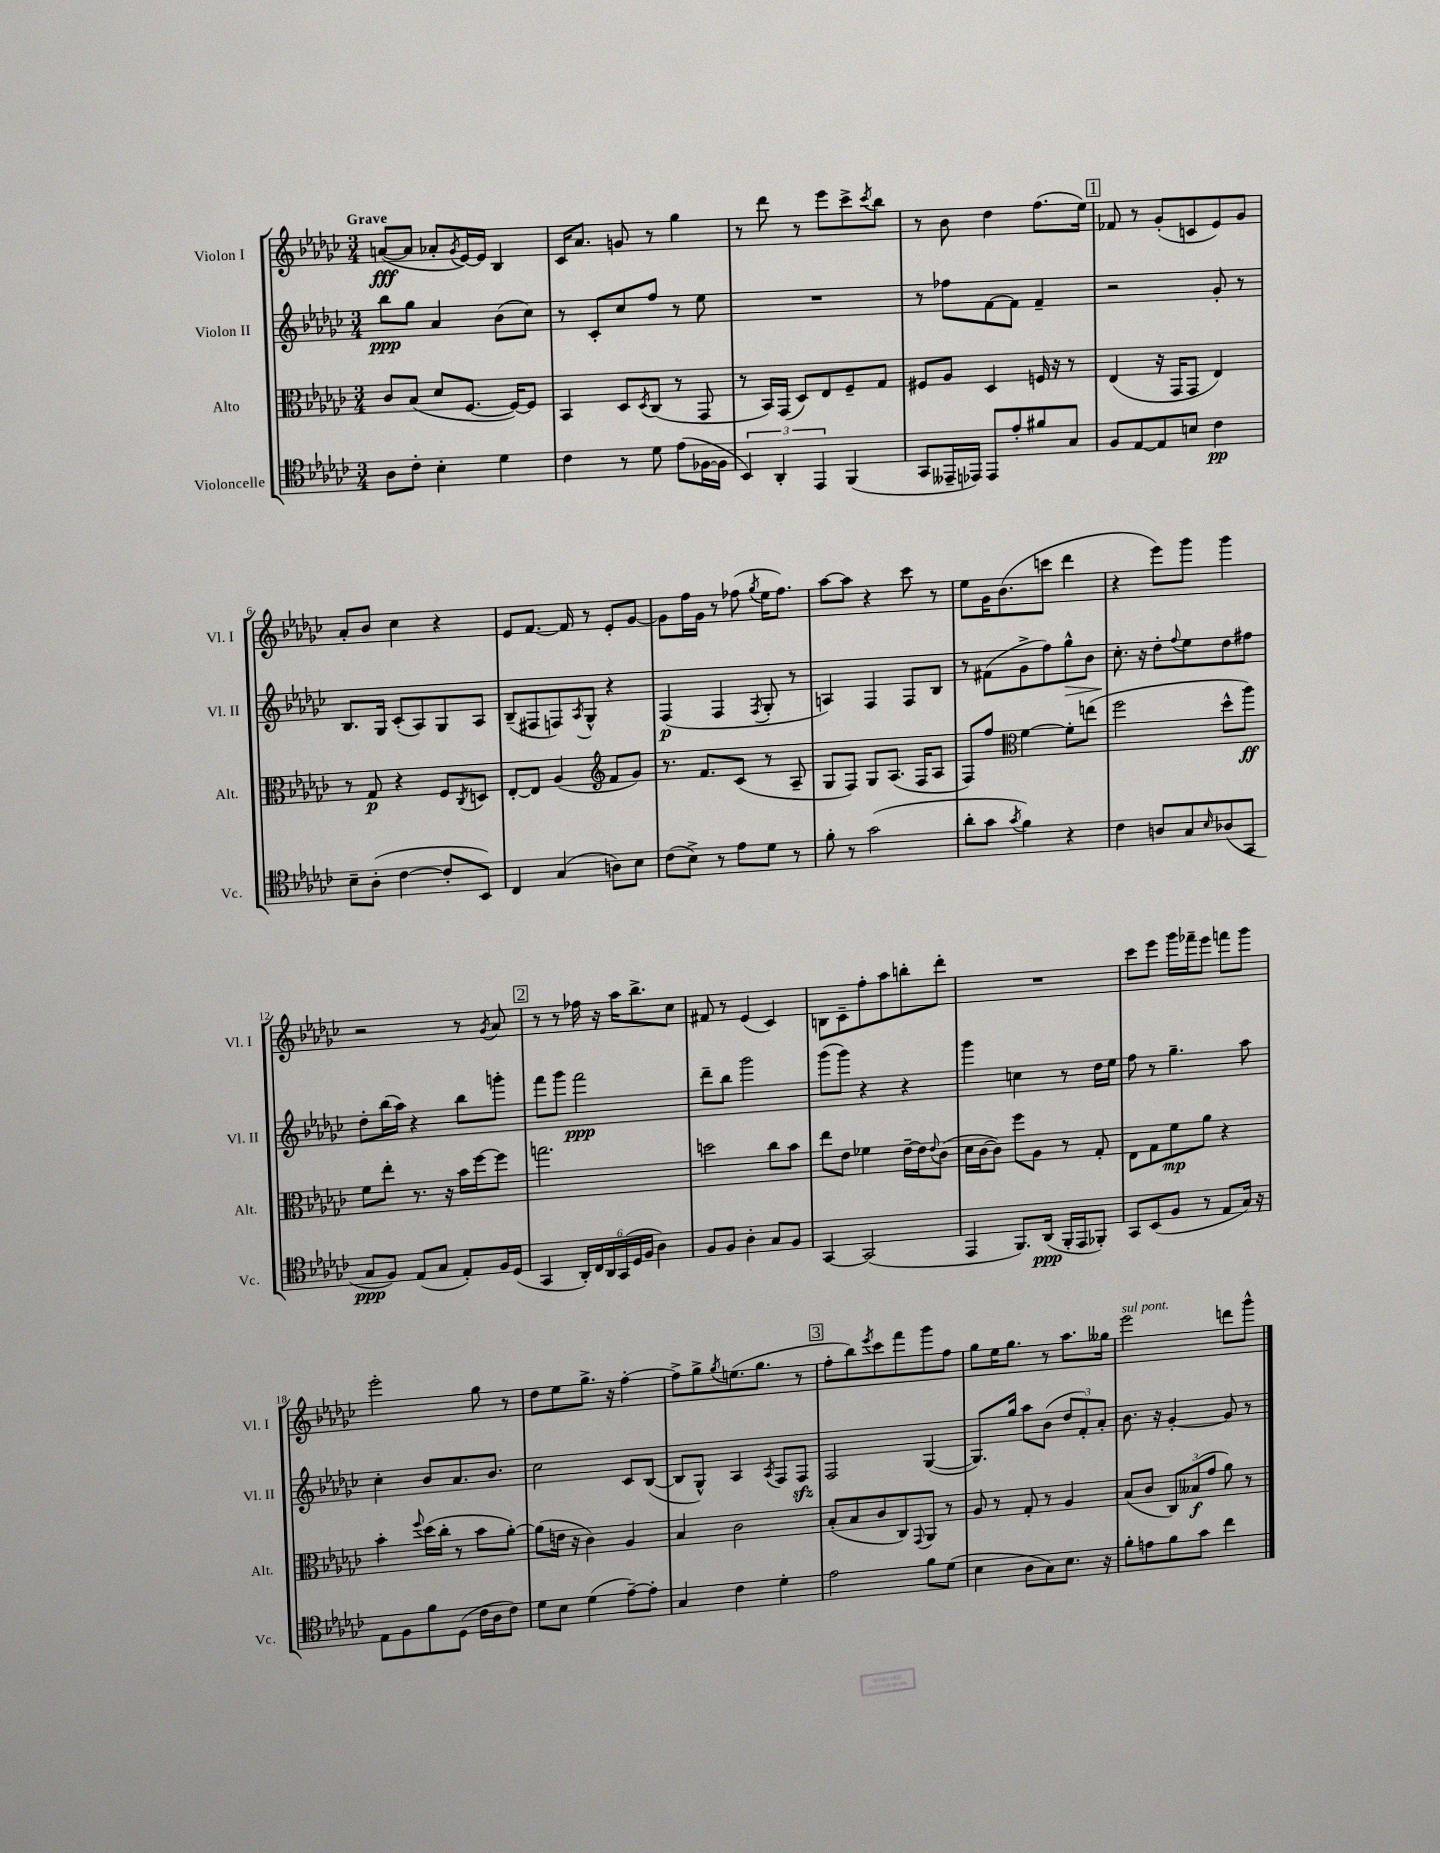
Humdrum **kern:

**kern	**dynam	**kern	**dynam	**kern	**dynam	**kern	**dynam
*part4	*part4	*part3	*part3	*part2	*part2	*part1	*part1
*staff4	*staff4	*staff3	*staff3	*staff2	*staff2	*staff1	*staff1
*I"Violoncelle	*	*I"Alto	*	*I"Violon II	*	*I"Violon I	*
*I'Vc.	*	*I'Alt.	*	*I'Vl. II	*	*I'Vl. I	*
*clefC4	*	*clefC3	*	*clefG2	*	*clefG2	*
*k[b-e-a-d-g-c-]	*	*k[b-e-a-d-g-c-]	*	*k[b-e-a-d-g-c-]	*	*k[b-e-a-d-g-c-]	*
*M3/4	*	*M3/4	*	*M3/4	*	*M3/4	*
=1	=1	=1	=1	=1	=1	=1	=1
!	!	!	!	!	!	!LO:TX:a:B:t=Grave	!
8A-\L	.	8c-/L	.	8bb-\L	ppp	([8an/L	fff
8c-'\J	.	(8B-/J	.	8gg-\J	.	8a/J]	.
4B-'\	.	8d-/L	.	4a-/	.	8a-X'/L	.
.	.	.	.	.	.	8qg-/	.
.	.	[8.F/J	.	.	.	[16e-/L)	.
.	.	.	.	.	.	16e-/JJ]	.
4d-\	.	.	.	(8b-\L	.	4B-/	.
.	.	16F/KL_)	.	.	.	.	.
.	.	8F/J]	.	8cc-\J)	.	.	.
=2	=2	=2	=2	=2	=2	=2	=2
4c-\	.	4BB-/	.	8r	.	16c-/KL	.
.	.	.	.	.	.	8.a-/J	.
.	.	.	.	8c-'/L	.	.	.
8r	.	8D-/L	.	8cc-/	.	8gn/	.
.	.	8qD-/	.	.	.	.	.
8d-\	.	(8C-/J	.	8ff/J	.	8r	.
(8e-\L	.	8r	.	8r	.	4gg-\	.
[16F-X\L	.	8GG-/	.	8ee-\	.	.	.
16F-\JJ]	.	.	.	.	.	.	.
=3	=3	=3	=3	=3	=3	=3	=3
6BB-/)	.	8r	.	2.r	.	8r	.
.	.	16BB-/LL)	.	.	.	8ddd-\	.
6AA-'/	.	.	.	.	.	.	.
.	.	(16GG-/JJ	.	.	.	.	.
.	.	8D-/L)	.	.	.	8r	.
6EE-/	.	.	.	.	.	.	.
.	.	8E-/	.	.	.	8eee-\L	.
(4FF/	.	8F~/	.	.	.	8ccc-^\	.
.	.	.	.	.	.	8qccc-/	.
.	.	8G-/J	.	.	.	8bb-\J	.
=4	=4	=4	=4	=4	=4	=4	=4
8GG-/L	.	8F#X/L	.	8r	.	8r	.
16EE--X~/L	.	8A-/J	.	8ff-X\L	.	8b-\	.
16EE-X/JJ)	.	.	.	.	.	.	.
8EE-/L	.	4D-/	.	[8f\	.	4dd-\	.
8e-'/	.	.	.	8f\J]	.	.	.
8f#X/	.	16Fn/	.	4f~/	.	(8.ff\L	.
.	.	16r	.	.	.	.	.
8G-/J	.	8r	.	.	.	.	.
.	.	.	.	.	.	16ee-\Jk)	.
!!LO:REH:place=s1:t=1
=5	=5	=5	=5	=5	=5	=5	=5
8F/L	.	(4E-/	.	2r	.	8f-X/	.
[8E-/	.	.	.	.	.	8r	.
8E-/]	.	16r	.	.	.	(8g-'/L	.
.	.	16GG-/KL	.	.	.	.	.
8Bn/J	.	8GG-/J	.	.	.	8cn/	.
4c-\	pp	4E-/)	.	8g-'/	.	8e-/)	.
.	.	.	.	8r	.	8g-/J	.
!!LO:LB:g=z
=6	=6	=6	=6	=6	=6	=6	=6
8B-~\L	.	8r	.	8.B-/L	.	8a-'/L	.
(8A-'\J	.	8G-/	p	.	.	8b-/J	.
.	.	.	.	16G-/Jk	.	.	.
[4c-\	.	4r	.	(8c-'/L	.	4cc-\	.
.	.	.	.	8A-/)	.	.	.
8c-'/L]	.	8F/L	.	8G-/	.	4r	.
.	.	8qC-/	.	.	.	.	.
8BB-/J)	.	8Dn/J	.	8A-/J	.	.	.
=7	=7	=7	=7	=7	=7	=7	=7
4C-/	.	[8E-'/L	.	(8B-~/L	.	8e-/L	.
.	.	8E-/J]	.	8F#X/	.	[8.f/J	.
(4G-/	.	(4A-/	.	8Fn/)	.	.	.
.	.	.	.	.	.	16f/]	.
.	.	.	.	8qA-/	.	.	.
.	.	.	.	8G-^^/J	.	8r	.
*	*	*clefG2	*	*	*	*	*
8An\L)	.	8f/L	.	4r	.	8e-'/L	.
8B-\J	.	8g-/J)	.	.	.	[8g-/J	.
=8	=8	=8	=8	=8	=8	=8	=8
(8c-\L	.	8.r	.	(4F/	p	8g-\L]	.
8B-^\J)	.	.	.	.	.	16ff\L	.
.	.	8.f/L	.	.	.	16g-\JJ	.
8r	.	.	.	4F/	.	8r	.
8e-\L	.	(8c-/J	.	.	.	(8ff-X\	.
.	.	.	.	8qF/	.	8qgg-/	.
8d-\J	.	8r	.	8G-'/	.	16ee-\KL	.
.	.	.	.	.	.	8.ff-\J)	.
8r	.	8A-~/	.	8r	.	.	.
=9	=9	=9	=9	=9	=9	=9	=9
8f'\	.	8G-/L	.	4An/)	.	[8aa-\L	.
8r	.	8F/J)	.	.	.	8aa-\J]	.
(2g-\	.	8G-/L	.	4F/	.	4r	.
.	.	(8.A-/J	.	.	.	.	.
.	.	.	.	8F/L	.	8ccc-\	.
.	.	16F/KL	.	.	.	.	.
.	.	8A-/J	.	8B-/J	.	8r	.
=10	=10	=10	=10	=10	=10	=10	=10
8a-'\L	.	8F/L)	.	8r	.	8ee-\L	.
8g-\J	.	8ff/J	.	(8f#X\L	.	16g-\K	.
.	.	.	.	.	.	(8.b-\	.
8qg-/	.	.	.	.	.	.	.
*	*	*clefC3	*	*	*	*	*
4f\)	.	[4f\	.	8g-^\	.	.	.
.	.	.	.	8ff\)	.	8cccn\J	.
!	!	!	!	!	!LO:HP:b	!	!
4r	.	8f'\L]	.	8gg-^^\	>	4ddd-\	.
.	.	(8een\J	.	8b-\J	.	.	.
=11	=11	=11	=11	=11	=11	=11	=11
4c-\	.	2ff\	.	8.cc-'\	.	4r	.
.	.	.	.	16r	]	.	.
8An/L	.	.	.	8dd-'\L	.	8eee-\L)	.
.	.	.	.	8qqff/	.	.	.
8G-/	.	.	.	8ee-\	.	8ggg-\J	.
16qqB-/	.	.	.	.	.	.	.
(8A-X/	.	8dd-^^\L	.	8dd-\	.	4ggg-\	.
8GG-/J	.	8aa-\J)	ff	8ff#X\J	.	.	.
!!LO:LB:g=z
=12	=12	=12	=12	=12	=12	=12	=12
8G-/L	ppp	8f\L	.	8dd-'\L	.	2r	.
8F/J)	.	8ee-'\J	.	(16bb-\L	.	.	.
.	.	.	.	16aa-\JJ)	.	.	.
(8E-/L	.	8.r	.	4r	.	.	.
8G-/J	.	.	.	.	.	.	.
.	.	16r	.	.	.	.	.
8E-'/L)	.	16b-\LL	.	8bb-\L	.	8r	.
.	.	[16ff\J	.	.	.	.	.
.	.	.	.	.	.	8qg-/	.
16F/L	.	8ff\J]	.	8gggn'\J	.	8a-/	.
(16D-/JJ	.	.	.	.	.	.	.
!!LO:REH:place=s1:t=2
=13	=13	=13	=13	=13	=13	=13	=13
4GG-/	.	2.ggn\	.	8fff\L	.	8r	.
.	.	.	.	8ggg-\J	.	8r	.
24AA-'/LL)	.	.	.	2fff\	ppp	16ff-X\	.
24C-/	.	.	.	.	.	.	.
.	.	.	.	.	.	16r	.
24AA-/	.	.	.	.	.	.	.
(24GG-/	.	.	.	.	.	16aa-\KL	.
24D-/	.	.	.	.	.	.	.
.	.	.	.	.	.	8.bb-^\	.
24F/JJ	.	.	.	.	.	.	.
4A-\)	.	.	.	.	.	.	.
.	.	.	.	.	.	8cc-\J	.
=14	=14	=14	=14	=14	=14	=14	=14
8F/L	.	2ddn\	.	8ddd-~\L	.	8f#X/	.
8F/J	.	.	.	8bb-\J	.	8r	.
4A-'\	.	.	.	2ggg-\	.	(4e-/	.
8G-/L	.	8cc-\L	.	.	.	4c-/)	.
8F/J	.	8b-\J	.	.	.	.	.
=15	=15	=15	=15	=15	=15	=15	=15
[4GG-/	.	8ee-\L	.	(8ggg-\L	.	8Bn\L	.
.	.	8e-\J	.	8ggg-\J)	.	8c-~\	.
(2GG-/]	.	4f-X\	.	4r	.	8ff'\	.
.	.	.	.	.	.	8aa-\	.
.	.	[16e-~\LL	.	4r	.	8bbn'\	.
.	.	16e-\J]	.	.	.	.	.
.	.	8qqe-/	.	.	.	.	.
.	.	(8c-\J	.	.	.	8ddd-'\J	.
=16	=16	=16	=16	=16	=16	=16	=16
4EE-/	.	16d-\LL	.	4ggg-\	.	2.r	.
.	.	[16c-\J	.	.	.	.	.
.	.	8c-\J])	.	.	.	.	.
8.FF/L)	.	8ff\L	.	4ccn\	.	.	.
.	.	8A-\J	.	.	.	.	.
(16AA-/Jk	ppp	.	.	.	.	.	.
16FF'/LL	.	8r	.	8r	.	.	.
16EE-/J	.	.	.	.	.	.	.
8FF-X'/J)	.	8G-'/	.	16dd-\LL	.	.	.
.	.	.	.	16ee-\JJ	.	.	.
=17	=17	=17	=17	=17	=17	=17	=17
8GG-/L	.	8E-\L	.	8ff\	.	8ccc-\L	.
(8BB-/	.	8G-\	.	8r	.	8eee-\J	.
8F/J	.	8f\	mp	4.gg-~\	.	16ggg-\LL	.
.	.	.	.	.	.	16fff-X~\J	.
8r	.	8a-\J	.	.	.	8eee-\J	.
8E-/L	.	4r	.	.	.	8fffn\L	.
16G-/Jk)	.	.	.	8aa-\	.	8ggg-\J	.
16r	.	.	.	.	.	.	.
!!LO:LB:g=z
=18	=18	=18	=18	=18	=18	=18	=18
8E-\L	.	4b-'\	.	4cc-'\	.	2eee-'\	.
8F\	.	.	.	.	.	.	.
.	.	8qqff/	.	.	.	.	.
8f\	.	(16dd-\LL	.	8b-/L	.	.	.
.	.	16cc-'\JJ	.	.	.	.	.
(8D-\J	.	8r	.	8.a-/	.	.	.
16c-\LL	.	8b-\L	.	.	.	8gg-\	.
16A-\J	.	.	.	8.b-/J	.	.	.
8c-\J)	.	[8a-'\J)	.	.	.	8r	.
=19	=19	=19	=19	=19	=19	=19	=19
8d-\L	.	(8a-\L]	.	2cc-\	.	8dd-\L	.
8B-\J	.	16en\Jk	.	.	.	8ee-\	.
.	.	16r	.	.	.	.	.
(4d-\	.	4c-\)	.	.	.	8.gg-^\J	.
.	.	.	.	.	.	16r	.
[8e-~\L)	.	4A-/	.	8c-/L	.	[4ff'\	.
8e-'\J]	.	.	.	([8B-/J	.	.	.
=20	=20	=20	=20	=20	=20	=20	=20
4G-/	.	4B-/	.	8B-/L]	.	8ff^\L]	.
.	.	.	.	8G-^^/J)	.	8gg-^\	.
.	.	.	.	.	.	8qgg-/	.
4c-\	.	2c-\	.	4A-/	.	(8.een\	.
.	.	.	.	.	.	8.gg-\J	.
.	.	.	.	8qA-/	.	.	.
4d-'\	.	.	.	8F/L	.	.	.
.	.	.	.	8Fzz/J	.	8r	.
!!LO:REH:place=s1:t=3
=21	=21	=21	=21	=21	=21	=21	=21
2e-\	.	(8B-'/L	.	2F/	.	8ff'\L	.
.	.	8B-/	.	.	.	8bb-\)	.
.	.	.	.	.	.	8qeee-/	.
.	.	8c-/	.	.	.	8ccc-\	.
.	.	8C-/)	.	.	.	8fff\	.
.	.	8qqGG-/	.	.	.	.	.
8f\L	.	8AA-/J	.	([4G-/	.	8ggg-\	.
(8d-\J	.	8r	.	.	.	8ff\J	.
=22	=22	=22	=22	=22	=22	=22	=22
4B-\	.	8A-/	.	8.G-/L])	.	8gg-\L	.
.	.	8r	.	.	.	16ee-\K	.
.	.	.	.	16gg-/Jk	.	8.gg-\J	.
8A-\L	.	8G-'/	.	8aa-\L	.	.	.
8G-\)	.	8r	.	(8b-\J	.	8r	.
8.B-\J	.	4A-/	.	12dd-/L	.	8.aa-\L	.
.	.	.	.	12f'/)	.	.	.
.	.	.	.	12a-'/J	.	.	.
16r	.	.	.	.	.	16gg--X\Jk	.
=23	=23	=23	=23	=23	=23	=23	=23
!	!	!	!	!	!	!LO:TX:a:i:t=sul pont.	!
8f'\L	.	(8B-/L	.	8.b-\	.	2eee-\	.
8en\	.	8c-/J	.	.	.	.	.
.	.	.	.	16r	.	.	.
8f\	.	12C-/L)	.	[4g-'/	.	.	.
.	.	(12B--X/	f	.	.	.	.
8g-\J	.	.	.	.	.	.	.
.	.	12g-/J	.	.	.	.	.
4cc-\	.	8a-\)	.	8g-/]	.	8dddn\L	.
.	.	8r	.	8r	.	8ggg-^^\J	.
==	==	==	==	==	==	==	==
*-	*-	*-	*-	*-	*-	*-	*-
